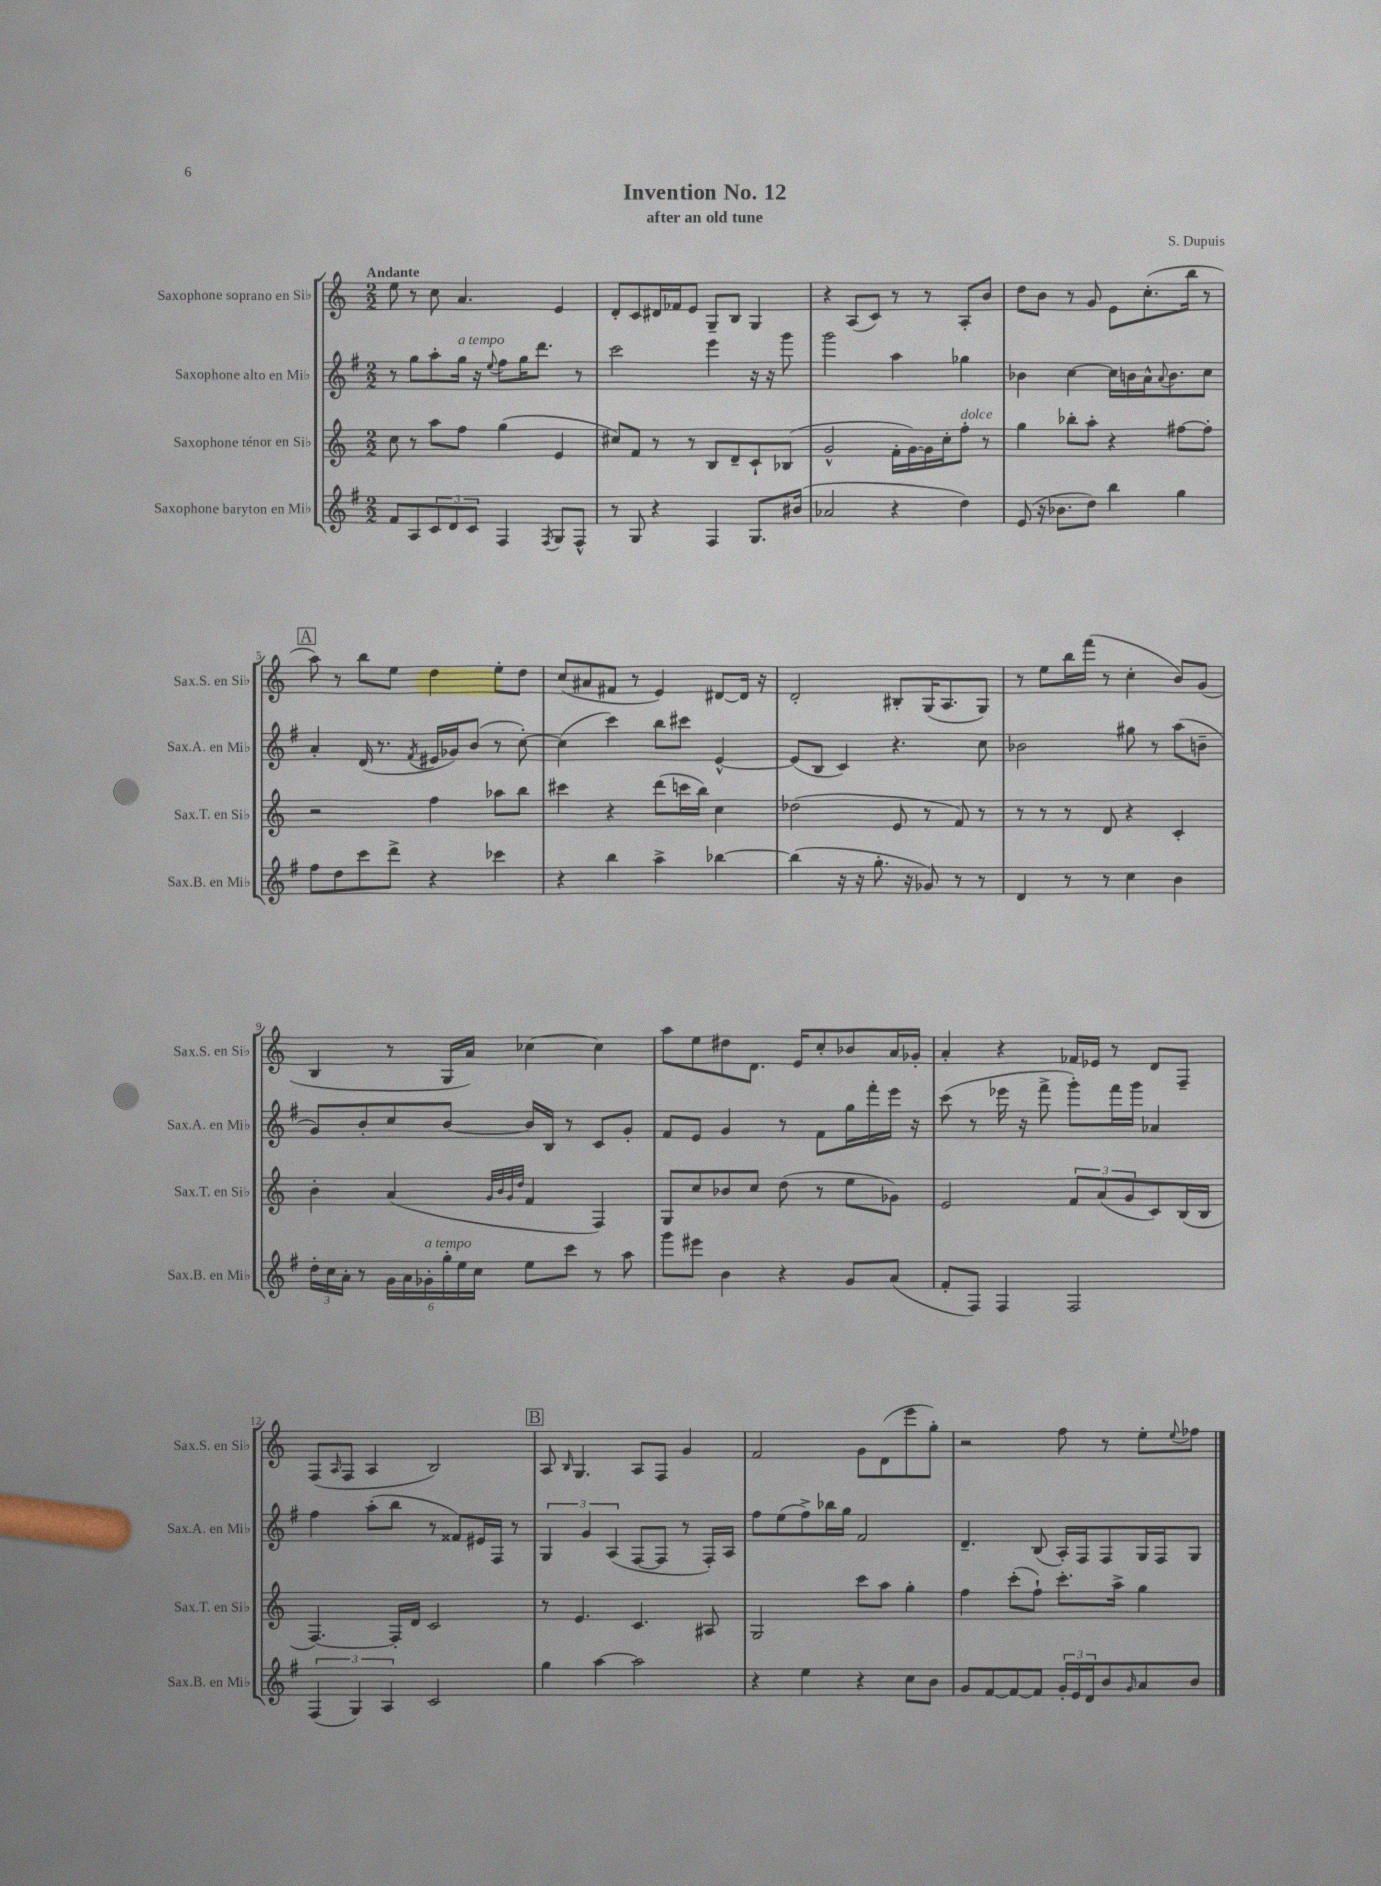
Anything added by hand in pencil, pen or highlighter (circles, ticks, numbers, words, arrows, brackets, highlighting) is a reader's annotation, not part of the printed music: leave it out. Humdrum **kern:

**kern	**kern	**kern	**kern
*staff4	*staff3	*staff2	*staff1
*clefG2	*clefG2	*clefG2	*clefG2
*k[f#]	*k[]	*k[f#]	*k[]
*M2/2	*M2/2	*M2/2	*M2/2
8f#	8cc	8r	8ee
8A	8r	8gg	8r
12c	8aa	8aa'	8cc
12d	.	.	.
.	8ff	16gg	4.a
12c	.	.	.
.	.	16r	.
.	.	8qqee	.
4F#	(4gg	8ff#	.
.	.	16gg	.
.	.	8.ddd	.
8qF#	.	.	.
8G	4e	.	4e
8F#^^	.	8r	.
=	=	=	=
8r	8cc#)	2ccc	8d'
8G	8f	.	8c
4r	8r	.	16d#
.	.	.	16f-
.	8r	.	8e
4F#	8B	4eee	8G~
.	8d~	.	8B
8.G	8c`	16r	4G
.	.	16r	.
.	(8B-	8ggg	.
(16b#	.	.	.
=	=	=	=
2a-	2g^^	2ggg	4r
.	.	.	(8A
.	.	.	8c)
4r	16f'	4aa	8r
.	[16g)	.	.
.	16g]	.	8r
.	16cc'	.	.
4dd)	8ff'	4gg-	8A'
.	8r	.	8b
=	=	=	=
(8e	4gg	4b-	8dd
16r	.	.	8b
8.b-	.	.	.
.	8bb-'	[4cc	8r
8dd)	8aa'	.	8g
4bb	4r	16cc]	8e
.	.	16b	.
.	.	16a^^	(8.cc'
.	.	8qqa	.
.	.	8.b	.
4gg	[8ff#	.	.
.	.	.	16bb
.	8ff#']	8cc	8r
=	=	=	=
8ff#	2r	4a'	8aa)
8dd	.	.	8r
8ccc	.	(16d	8bb
.	.	8.r	.
8ddd^	.	.	8ee
.	.	8qf#	.
4r	4ff	16e#	4dd
.	.	16g-)	.
.	.	(8b	.
4ccc-	8aa-	8r	8ee'
.	8bb	[8cc')	8dd
=	=	=	=
4r	4ccc#	(4cc]	(8cc
.	.	.	8a#
4bb	4r	4ccc)	8f#
.	.	.	8r
4aa^	(8ddd	8bb	4e)
.	16ccc	8ccc#	.
.	16bb)	.	.
[4bb-	4cc	[4e^^	[8d#
.	.	.	16d#]
.	.	.	16r
=	=	=	=
(4bb-]	(2dd-	(8e]	2d'
.	.	8B	.
16r	.	4c)	.
16r	.	.	.
8.gg'	.	.	.
.	8e	4.r	8B#'
16r	.	.	.
8g-)	8r	.	(16G
.	.	.	8.A
8r	8f)	.	.
8r	8r	8cc	8G)
=	=	=	=
4d	8r	2b-	8r
.	8r	.	8ee
8r	8r	.	16bb
.	.	.	(16fff
8r	8d	.	8r
4cc	4r	8gg#	4cc'
.	.	8r	.
4b	4c'	(8aa	8b)
.	.	8b~	(8g
=	=	=	=
24dd'	4b'	8g)	4B
24cc	.	.	.
24a'	.	.	.
8r	.	8b'	.
24g	(4a	8cc	8r
24a	.	.	.
24g-'	.	.	.
24gg'	.	[8b	16G
24ee	.	.	.
.	.	.	16a)
24cc	.	.	.
.	32qqg	.	.
.	32qqb	.	.
.	32qqg	.	.
.	32qqdd	.	.
8ee	4f	16b]	[4cc-
.	.	16B	.
8ccc	.	8r	.
8r	4F)	8c	4cc-]
8aa	.	8g'	.
=	=	=	=
8ggg	8G	8f#	8aa
8eee#	8cc	8e	8ee
4b	8b-	4g	8dd#
.	8cc	.	8.d
4r	(8dd	8r	.
.	.	.	16e
.	8r	8f#	8cc'
8g	8ee	16gg	8b-
.	.	16fff#'	.
(8a	8g-)	16eee	16a
.	.	16r	16g-'
=	=	=	=
8f#'	2e	(8ccc	4a'
8F#)	.	8r	.
4F#	.	16eee-	4r
.	.	16r	.
.	.	8fff#^	.
2F#	12f	8ggg')	16f-
.	.	.	16e-
.	(12a	.	.
.	.	16fff#	8r
.	12g	.	.
.	.	16ggg	.
.	8c)	4a-	8d
.	(16B	.	8F~
.	16B	.	.
=	=	=	=
(6F#	[4.F)	4ff#	(8F
.	.	.	16qqA
.	.	.	8F
6G)	.	.	.
.	.	(8aa'	4A
6A	.	.	.
.	16F']	8bb	.
.	16d	.	.
2c	2c	8r	2B)
.	.	8f##)	.
.	.	16e#	.
.	.	16F#	.
.	.	8r	.
=	=	=	=
4gg	8r	6G	8A
.	.	.	16qqB
.	4.e	.	4.G
.	.	6g	.
[4aa	.	.	.
.	.	(6A	.
2aa]	4.c	[8F#	8A
.	.	8F#]	8F
.	.	8r	4g
.	8A#	16F#')	.
.	.	16A	.
=	=	=	=
4r	2G	8ff#	2f
.	.	(8ee	.
4ee	.	8ff#^)	.
.	.	16bb-	.
.	.	16gg	.
4r	8ccc	2f#	8g
.	8aa	.	(8d
8cc	4gg'	.	8eee
8b	.	.	8gg')
=	=	=	=
8g	4ff	4.d~	2r
[8f#	.	.	.
8f#_	(8ccc'	.	.
8f#]	8ff`)	(8B	.
24g'	8.ccc'	16A')	8ff
24e	.	.	.
.	.	16F#	.
24d	.	.	.
8b	.	8F#	8r
.	16aa^	.	.
16qqg	.	.	.
8a	4gg	16G	8ee'
.	.	16F#	.
.	.	.	8qqee
8b	.	8G	8ff-
==	==	==	==
*-	*-	*-	*-
